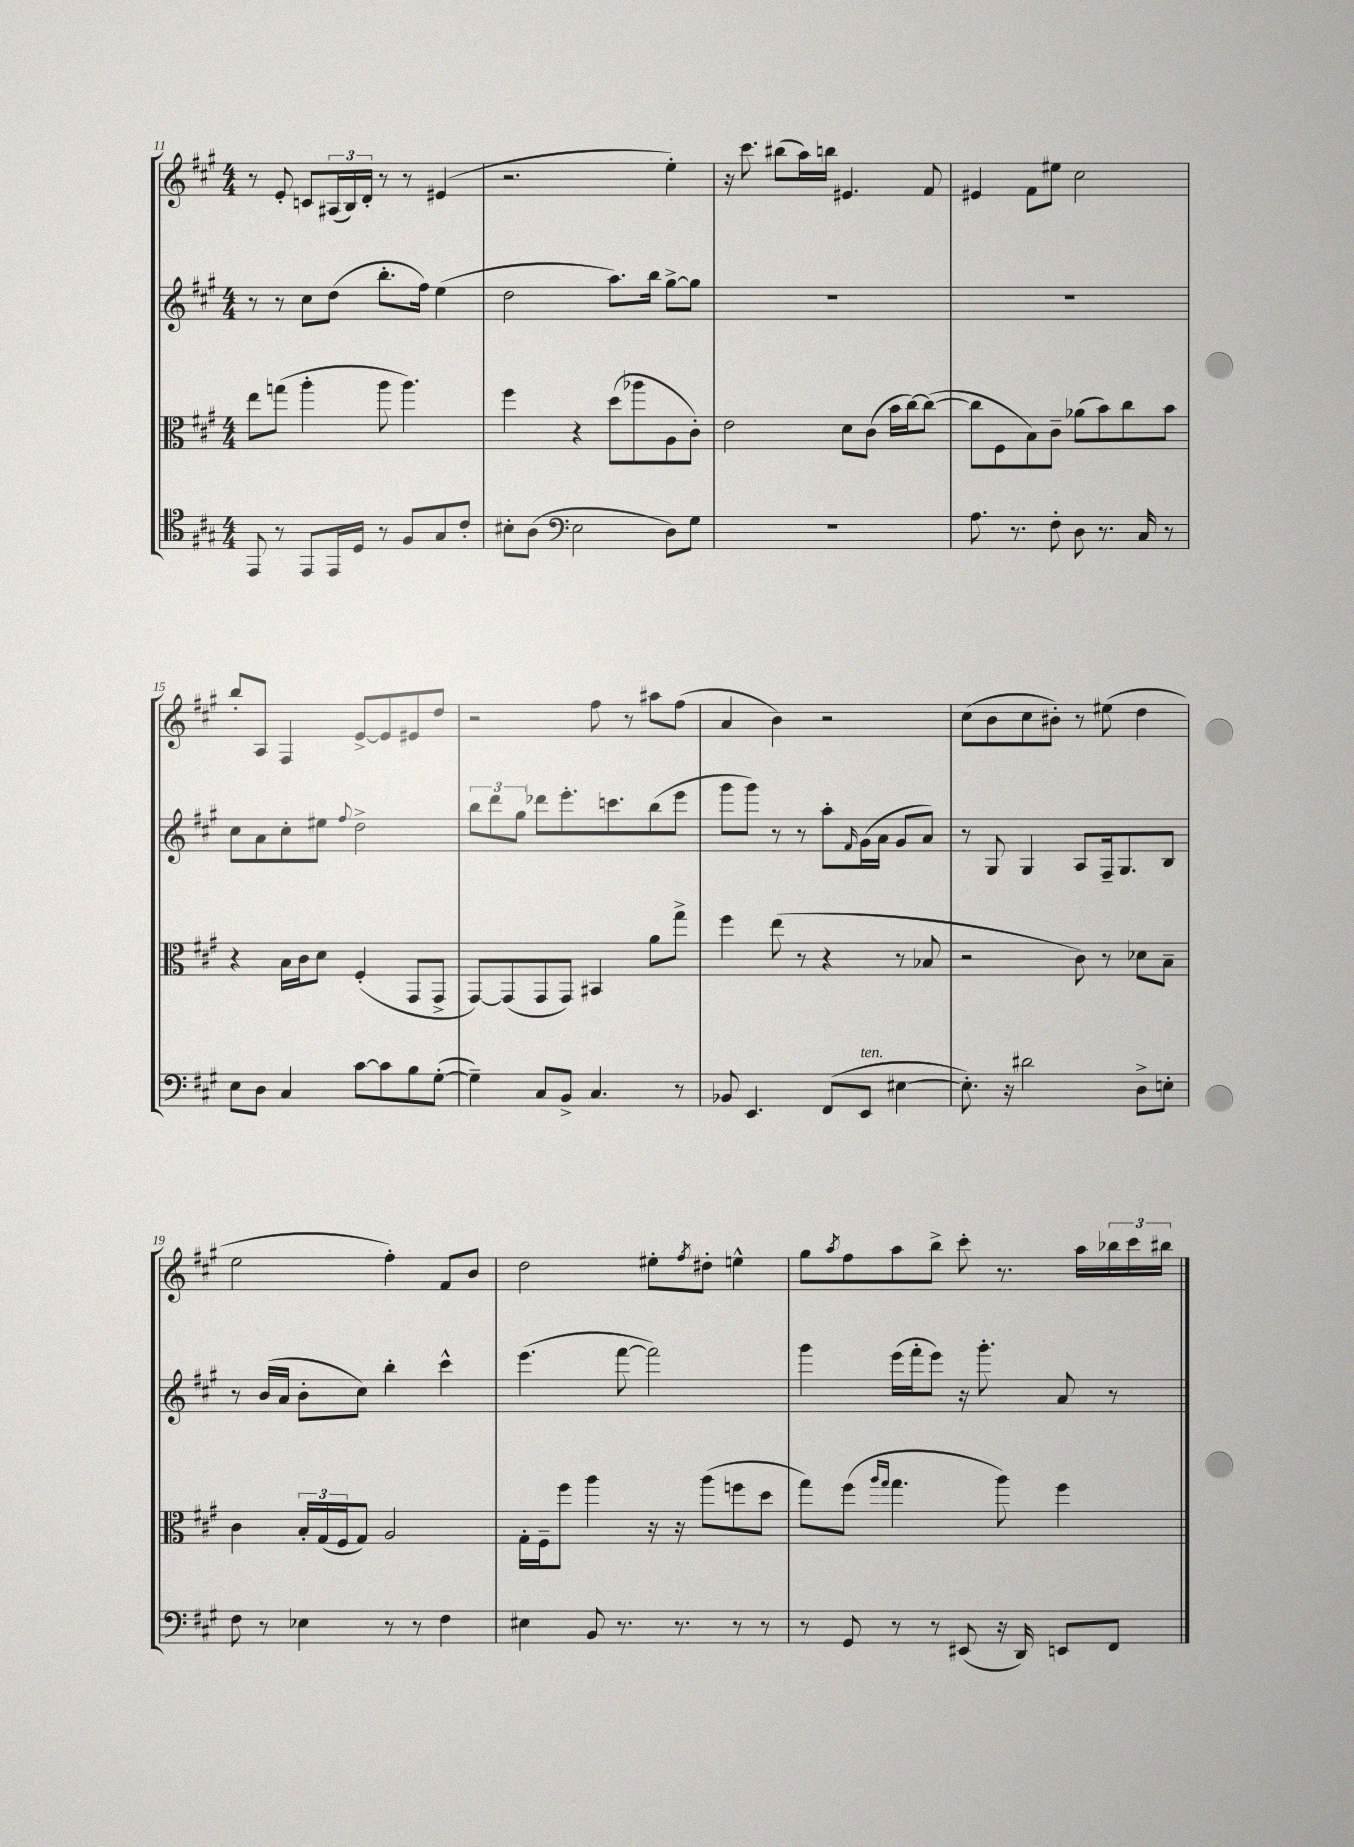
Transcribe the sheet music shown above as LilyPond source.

<<
\new StaffGroup <<
\new Staff = "s0" {
    \clef treble \key a \major \numericTimeSignature \time 4/4
    r8 e'8-. c'8 \tuplet 3/2 { ais16( b16) d'16-. } r8 r8 eis'4( |
    r2. e''4-.) |
    r16 cis'''8. bis''8( a''16) b''16 eis'4. fis'8 |
    eis'4 fis'8 eis''8 cis''2 |
    b''8-. a8 fis4 e'8~-> e'8 eis'8 d''8 |
    r2 fis''8 r8 ais''8 fis''8( |
    a'4 b'4) r2 |
    cis''8( b'8 cis''8 bis'8-.) r8 eis''8( d''4 |
    e''2 fis''4-.) fis'8 b'8 |
    d''2 eis''8-. \acciaccatura { fis''8 } dis''8-. e''4-^ |
    gis''8 \acciaccatura { a''8 } fis''8 a''8 b''8-> cis'''8-. r8. a''16 \tuplet 3/2 { bes''16 cis'''16 bis''16 } \bar "|." |
}
\new Staff = "s1" {
    \clef treble \key a \major \numericTimeSignature \time 4/4
    r8 r8 cis''8 d''8( b''8.-. fis''16) e''4( |
    d''2 a''8.) b''16 gis''8~-> gis''8 |
    R1 |
    R1 |
    cis''8 a'8 cis''8-. eis''8 \appoggiatura { fis''8 } d''2-> |
    \tuplet 3/2 { b''8 d'''8 gis''8 } des'''8 e'''8.-. c'''8. b''8( e'''8 |
    gis'''8 gis'''8) r8 r8 a''8-. \grace { fis'16 } gis'16( a'16 gis'8 a'8) |
    r8 gis8 gis4 a8 fis16-- gis8. b8 |
    r8 b'16( a'16 b'8-. cis''8) b''4-. cis'''4-^ |
    e'''4.( fis'''8~ fis'''2) |
    gis'''4 e'''16( fis'''16-. e'''8) r16 gis'''8.-. a'8 r8 \bar "|." |
}
\new Staff = "s2" {
    \clef alto \key a \major \numericTimeSignature \time 4/4
    e''8 g''8( a''4-. a''8 a''4.) |
    fis''4 r4 d''8( aes''8 a8 cis'8-.) |
    e'2 d'8 cis'8( b'16 cis''16~) cis''8~( |
    cis''8 fis8 b8) cis'8-- aes'8( b'8) cis''8 b'8 |
    r4 b16 cis'16 d'8 fis4-.( gis,8 gis,8-> |
    gis,8~) gis,8( gis,8 gis,8) bis,4 a'8 gis''8-> |
    fis''4 e''8( r8 r4 r8 bes8 |
    r2 cis'8) r8 des'8 b8-- |
    cis'4 \tuplet 3/2 { b16-. gis16( fis16 } gis8) a2 |
    gis16-. fis16-- fis''8 a''4 r16 r16 a''8( f''8 d''8 |
    gis''8) fis''8( \grace { a''16 gis''16 } gis''4. a''8) fis''4 \bar "|." |
}
\new Staff = "s3" {
    \clef tenor \key a \major \numericTimeSignature \time 4/4
    e,8 r8 e,8 e,16 d16 r8 fis8 gis8 cis'8-. |
    bis8-. a8( \clef bass e2 d8) gis8 |
    R1 |
    a8. r8. fis8-. d8 r8. cis16 r8 |
    e8 d8 cis4 cis'8~ cis'8 b8 gis8~-.( |
    gis4--) cis8 b,8-> cis4. r8 |
    bes,8 e,4. fis,8( e,8^\markup { \italic "ten." } eis4~ |
    eis8.-.) r16 dis'2 d8-> e8-. |
    fis8 r8 ees4 r8 r8 fis4 |
    eis4 b,8 r8. r8. r8 r8 |
    r8 gis,8 r8 r8 eis,8( r16 d,16) e,8 fis,8 \bar "|." |
}
>>
>>
\layout { \context { \Score currentBarNumber = #11 } }
